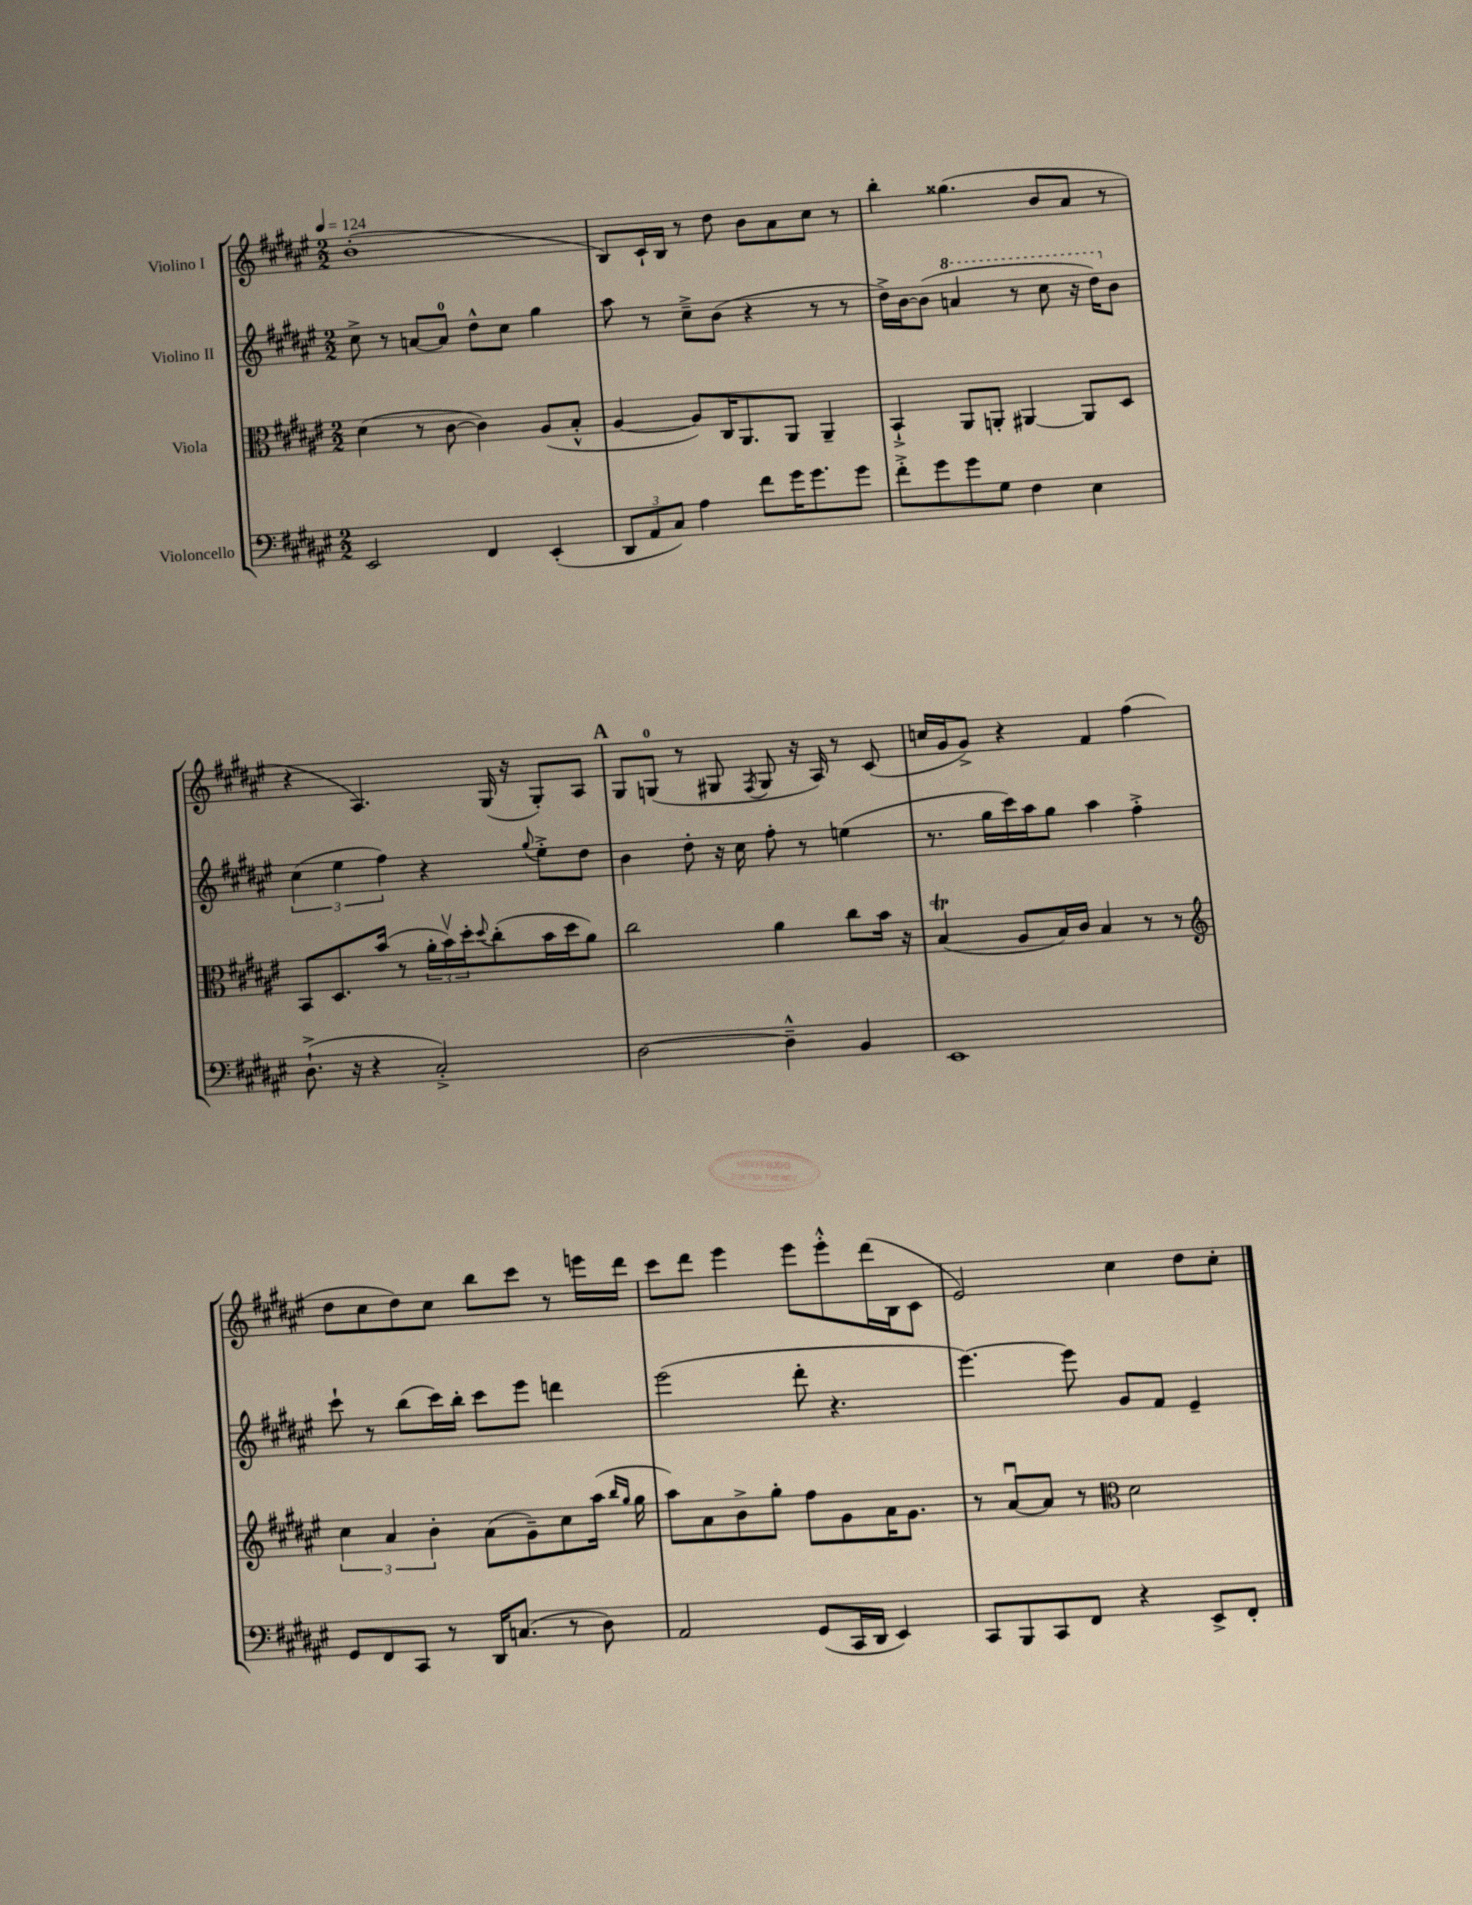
<<
\new StaffGroup <<
\new Staff = "s0" \with { instrumentName = "Violino I" } {
    \clef treble \key fis \major \numericTimeSignature \time 2/2 \tempo 4 = 124
    b'1-.( |
    b8) cis'16-! b16 r8 dis''8 b'8 ais'8 cis''8 r8 |
    b''4-. gisis''4.( b'8 ais'8 r8 |
    r4 ais4.) gis16( r16 gis8-.) ais8 |
    \mark \markup { \bold "A" } gis8 g8-0( r8 gis8 \acciaccatura { fis8 } gis8 r16 ais16) r8 cis'8( |
    c''16 gis'16 gis'8->) r4 fis'4 fis''4( |
    dis''8 cis''8 dis''8) cis''8 b''8 cis'''8 r8 e'''16 dis'''16 |
    cis'''8 dis'''8 eis'''4 eis'''8 eis'''8-.-^ dis'''16( b16 cis'8 |
    eis'2) cis''4 dis''8 cis''8-. \bar "|." |
}
\new Staff = "s1" \with { instrumentName = "Violino II" } {
    \clef treble \key fis \major \numericTimeSignature \time 2/2
    cis''8-> r8 a'8~ a'8-0 dis''8-^ cis''8 gis''4 |
    ais''8 r8 cis''8---> b'8( r4 r8 r8 |
    dis''16->) b'16~ b'8( \ottava #1 a''4 r8 cis'''8 r16 dis'''16) \ottava #0 b'8 |
    \tuplet 3/2 { cis''4( eis''4 fis''4) } r4 \appoggiatura { gis''8 } eis''8-.-> dis''8 |
    \mark \markup { \bold "A" } b'4 dis''8-. r16 cis''16 fis''8-. r8 e''4( |
    r8. gis''16 cis'''16) ais''16 gis''8 ais''4 fis''4-.-> |
    cis'''8-! r8 b''8( cis'''16) b''16-. cis'''8 eis'''8 d'''4 |
    eis'''2( dis'''8-. r4. |
    eis'''4.~) eis'''8 gis'8 fis'8 eis'4-- \bar "|." |
}
\new Staff = "s2" \with { instrumentName = "Viola" } {
    \clef alto \key fis \major \numericTimeSignature \time 2/2
    dis'4( r8 cis'8~ cis'4) ais8( b8-.-^ |
    ais4~ ais8) cis16 ais,8. ais,8 ais,4-- |
    b,4-!-> ais,8 a,8-. ais,4~ ais,8 dis8 |
    b,8 dis8. b'16( r8 \tuplet 3/2 { ais'16-. b'16\upbow) dis''16-. } \appoggiatura { dis''8 } cis''8-.( b'16 dis''16 ais'8) |
    \mark \markup { \bold "A" } cis''2 ais'4 cis''8 b'16 r16 |
    b4\trill( ais8 b16) cis'16 b4 r8 r8 |
    \clef treble \tuplet 3/2 { cis''4 ais'4 b'4-. } ais'8( gis'8--) cis''8 ais''16( \grace { b''16 gis''16 } gis''16 |
    ais''8) ais'8 b'8-> gis''8-. fis''8 gis'8 ais'16 gis'8. |
    r8 ais'8~\downbow ais'8 r8 \clef alto dis'2 \bar "|." |
}
\new Staff = "s3" \with { instrumentName = "Violoncello" } {
    \clef bass \key fis \major \numericTimeSignature \time 2/2
    eis,2 fis,4 eis,4-.( |
    \tuplet 3/2 { dis,8 ais,8 cis8) } ais4 fis'8 gis'16 gis'8. gis'8 |
    fis'8-.-> gis'8 gis'8 gis8 fis4 eis4 |
    dis8.-!->( r16 r4 cis2-.->) |
    \mark \markup { \bold "A" } dis2~ dis4---^ b,4 |
    eis,1 |
    gis,8 fis,8 cis,8 r8 dis,16 c8.( r8 dis8) |
    ais,2 gis,8( cis,16 dis,16 eis,4) |
    cis,8 b,,8 cis,8 fis,8 r4 eis,8-> fis,8-. \bar "|." |
}
>>
>>
\layout { \context { \Score \remove "Bar_number_engraver" } }
